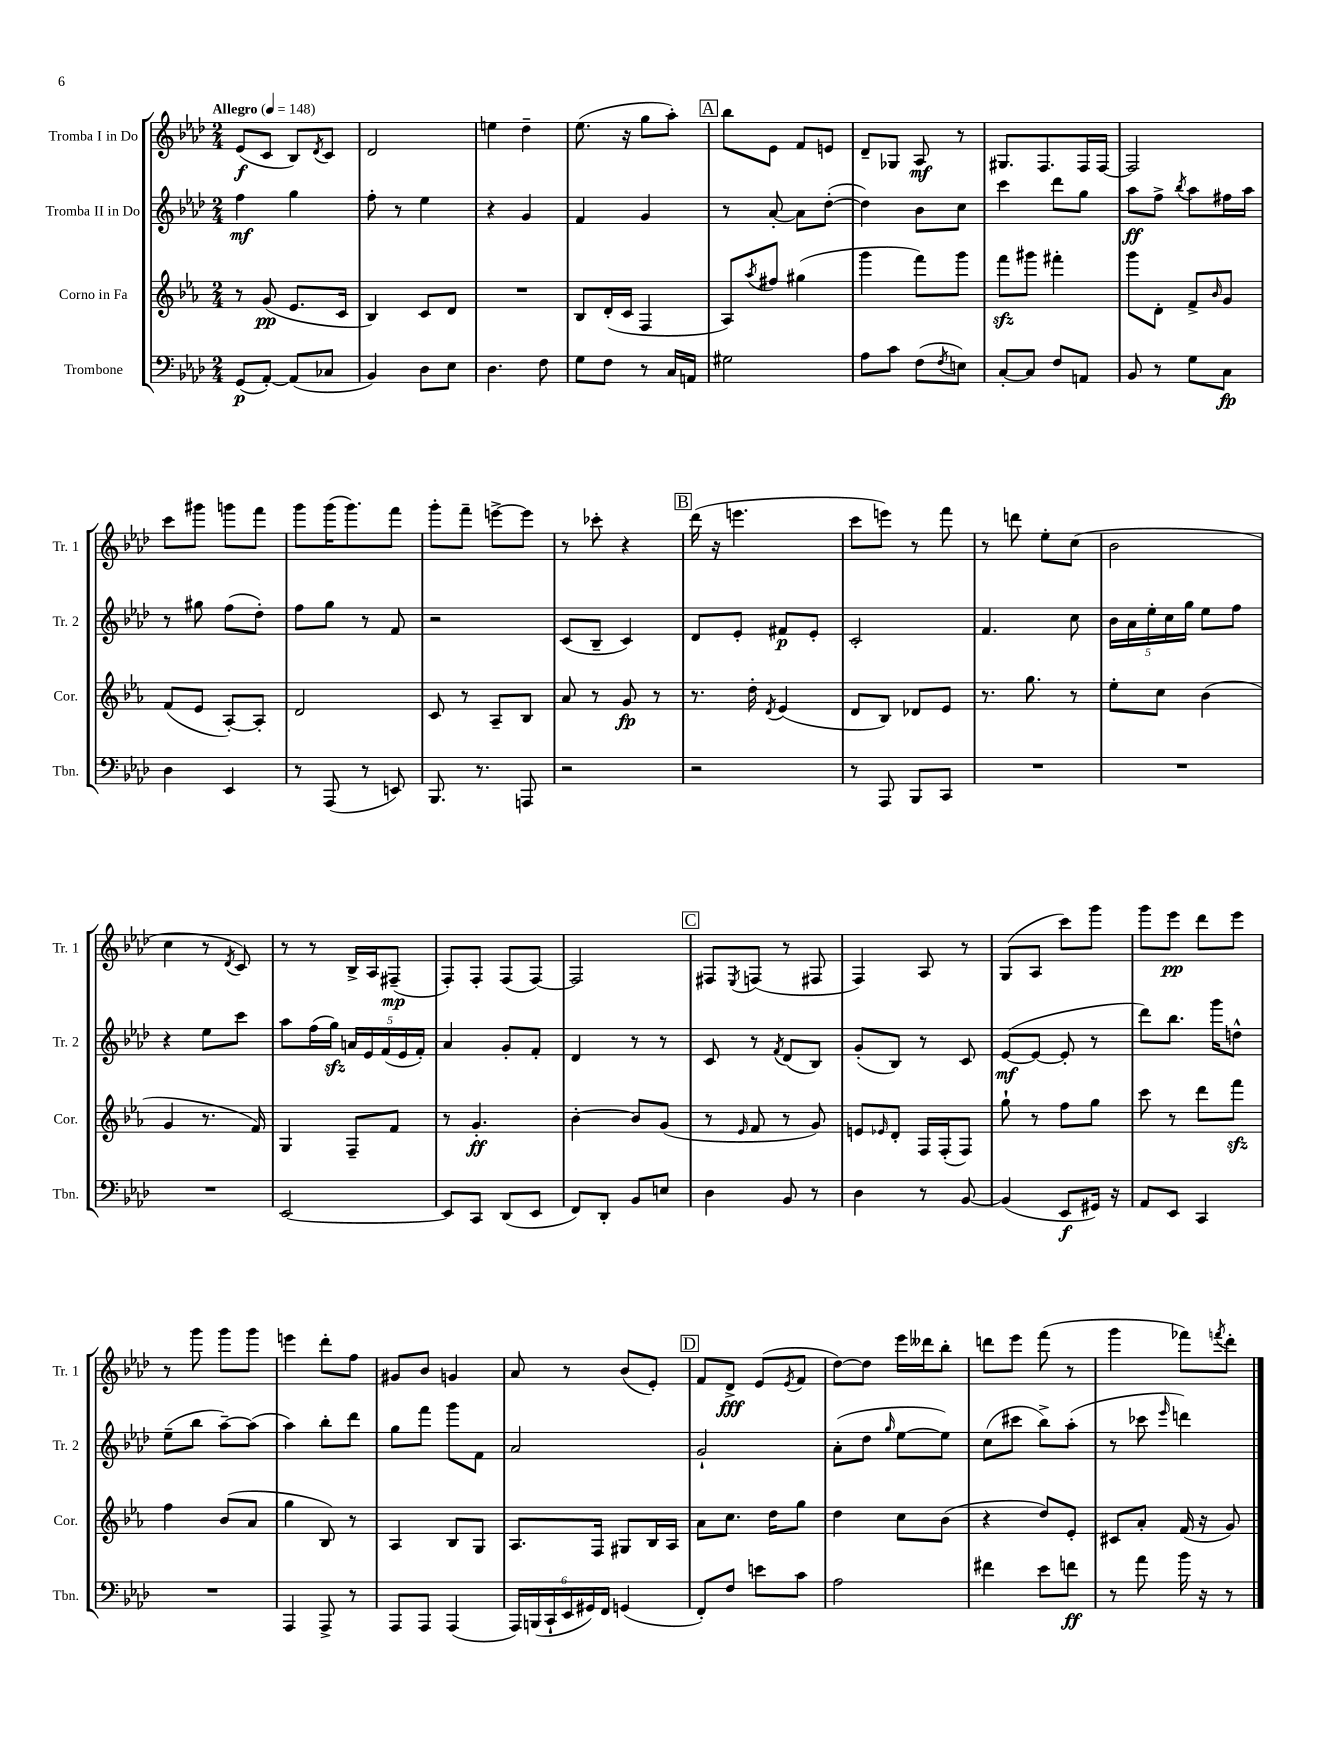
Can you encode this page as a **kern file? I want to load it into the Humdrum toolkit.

**kern	**dynam	**kern	**dynam	**kern	**dynam	**kern	**dynam
*part4	*part4	*part3	*part3	*part2	*part2	*part1	*part1
*staff4	*staff4	*staff3	*staff3	*staff2	*staff2	*staff1	*staff1
*I"Trombone	*	*I"Corno in Fa	*	*I"Tromba II in Do	*	*I"Tromba I in Do	*
*I'Tbn.	*	*I'Cor.	*	*I'Tr. 2	*	*I'Tr. 1	*
*clefF4	*	*clefG2	*	*clefG2	*	*clefG2	*
*k[b-e-a-d-]	*	*k[b-e-a-]	*	*k[b-e-a-d-]	*	*k[b-e-a-d-]	*
*M2/4	*	*M2/4	*	*M2/4	*	*M2/4	*
*MM148	*	*MM148	*	*MM148	*	*MM148	*
=1	=1	=1	=1	=1	=1	=1	=1
!	!	!	!	!	!	!LO:TX:a:B:t=Allegro	!
(8GG/L	p	8r	.	4ff\	mf	(8e-/L	f
[8AA-'/J)	.	(8g/	pp	.	.	8c/J	.
(8AA-/L]	.	8.e-/L	.	4gg\	.	8B-/L)	.
.	.	.	.	.	.	8qd-/	.
8C-X/J	.	.	.	.	.	8c/J	.
.	.	16c/Jk	.	.	.	.	.
=2	=2	=2	=2	=2	=2	=2	=2
4BB-/)	.	4B-/)	.	8ff'\	.	2d-/	.
.	.	.	.	8r	.	.	.
8D-\L	.	8c/L	.	4ee-\	.	.	.
8E-\J	.	8d/J	.	.	.	.	.
=3	=3	=3	=3	=3	=3	=3	=3
4.D-\	.	2r	.	4r	.	4een\	.
.	.	.	.	4g/	.	4dd-~\	.
8F\	.	.	.	.	.	.	.
=4	=4	=4	=4	=4	=4	=4	=4
8G\L	.	8B-/L	.	4f/	.	(8.ee-\	.
8F\J	.	(16d'/L	.	.	.	.	.
.	.	16c/JJ	.	.	.	16r	.
8r	.	4F/	.	4g/	.	8gg\L	.
16C/LL	.	.	.	.	.	8aa-'\J)	.
16AAn/JJ	.	.	.	.	.	.	.
!!LO:REH:place=s1:t=A
=5	=5	=5	=5	=5	=5	=5	=5
2G#X\	.	8A-/L)	.	8r	.	8bb-\L	.
.	.	8qaa-/	.	.	.	.	.
.	.	8ff#X/J	.	[8a-'/	.	8e-\J	.
.	.	(4gg#X\	.	8a-\L]	.	8f/L	.
.	.	.	.	([8dd-'\J	.	8en/J	.
=6	=6	=6	=6	=6	=6	=6	=6
8A-\L	.	4ggg\	.	4dd-\])	.	8d-~/L	.
8c\J	.	.	.	.	.	8G-X/J	.
(8F\L	.	8fff\L)	.	8b-\L	.	8A-/	mf
8qF/	.	.	.	.	.	.	.
8En\J)	.	8ggg\J	.	8cc\J	.	8r	.
=7	=7	=7	=7	=7	=7	=7	=7
[8C'/L	.	8fffzz\L	.	4ccc\	.	8.G#X/L	.
8C/J]	.	8ggg#X\J	.	.	.	.	.
.	.	.	.	.	.	8.F/	.
8F/L	.	4fff#X'\	.	8ddd-\L	.	.	.
8AAn/J	.	.	.	8gg\J	.	16F/L	.
.	.	.	.	.	.	[16F/JJ	.
=8	=8	=8	=8	=8	=8	=8	=8
8BB-/	.	8ggg\L	.	8aa-\L	ff	2F/]	.
8r	.	8d'\J	.	8ff^\J	.	.	.
.	.	.	.	8qbb-/	.	.	.
8G\L	.	8f^/L	.	8aa-\L	.	.	.
.	.	16qqb-/	.	.	.	.	.
8C\J	fp	8g/J	.	16ff#X\L	.	.	.
.	.	.	.	16aa-\JJ	.	.	.
!!LO:LB:g=z
=9	=9	=9	=9	=9	=9	=9	=9
4D-\	.	(8f/L	.	8r	.	8ccc\L	.
.	.	8e-/J	.	8gg#X\	.	8ggg#X\J	.
4EE-/	.	[8A-'/L)	.	(8ff\L	.	8gggn\L	.
.	.	8A-'/J]	.	8dd-'\J)	.	8fff\J	.
=10	=10	=10	=10	=10	=10	=10	=10
8r	.	2d/	.	8ff\L	.	8ggg\L	.
(8AAA-/	.	.	.	8gg\J	.	(16ggg\K	.
.	.	.	.	.	.	8.ggg\)	.
8r	.	.	.	8r	.	.	.
8EEn/)	.	.	.	8f/	.	8fff\J	.
=11	=11	=11	=11	=11	=11	=11	=11
8.BBB-/	.	8c/	.	2r	.	8ggg'\L	.
.	.	8r	.	.	.	8fff~\J	.
8.r	.	.	.	.	.	.	.
.	.	8A-~/L	.	.	.	[8eeen^\L	.
8AAAn/	.	8B-/J	.	.	.	8eee\J]	.
=12	=12	=12	=12	=12	=12	=12	=12
2r	.	8a-/	.	(8c/L	.	8r	.
.	.	8r	.	8B-~/J	.	8ccc-X'\	.
.	.	8g/	fp	4c/)	.	4r	.
.	.	8r	.	.	.	.	.
!!LO:REH:place=s1:t=B
=13	=13	=13	=13	=13	=13	=13	=13
2r	.	8.r	.	8d-/L	.	(16ddd-\	.
.	.	.	.	.	.	16r	.
.	.	.	.	8e-'/J	.	4.eeen\	.
.	.	16dd'\	.	.	.	.	.
.	.	8qd/	.	.	.	.	.
.	.	(4e-/	.	8f#X/L	p	.	.
.	.	.	.	8e-'/J	.	.	.
=14	=14	=14	=14	=14	=14	=14	=14
8r	.	8d/L	.	2c'/	.	8ccc\L	.
8AAA-/	.	8B-/J)	.	.	.	8eeen\J)	.
8BBB-/L	.	8d-X/L	.	.	.	8r	.
8CC/J	.	8e-/J	.	.	.	8fff\	.
=15	=15	=15	=15	=15	=15	=15	=15
2r	.	8.r	.	4.f/	.	8r	.
.	.	.	.	.	.	8dddn\	.
.	.	8.gg\	.	.	.	.	.
.	.	.	.	.	.	8ee-'\L	.
.	.	8r	.	8cc\	.	(8cc\J	.
=16	=16	=16	=16	=16	=16	=16	=16
2r	.	8ee-'\L	.	20b-\LL	.	2b-\	.
.	.	.	.	20a-\	.	.	.
.	.	.	.	20ee-'\	.	.	.
.	.	8cc\J	.	.	.	.	.
.	.	.	.	20cc\	.	.	.
.	.	.	.	20gg\JJ	.	.	.
.	.	(4b-\	.	8ee-\L	.	.	.
.	.	.	.	8ff\J	.	.	.
!!LO:LB:g=z
=17	=17	=17	=17	=17	=17	=17	=17
2r	.	4g/	.	4r	.	4cc\	.
.	.	8.r	.	8ee-\L	.	8r	.
.	.	.	.	.	.	8qd-/	.
.	.	.	.	8ccc\J	.	8c/)	.
.	.	16f/)	.	.	.	.	.
=18	=18	=18	=18	=18	=18	=18	=18
[2EE-/	.	4G/	.	8aa-\L	.	8r	.
.	.	.	.	(16ff\L	.	8r	.
.	.	.	.	16ggzz\JJ)	.	.	.
.	.	8F~/L	.	20an/LL	.	16B-^/LL	.
.	.	.	.	20e-/	.	.	.
.	.	.	.	.	.	16A-/J	.
.	.	.	.	(20f/	.	.	.
.	.	8f/J	.	.	.	(8F#X~/J	mp
.	.	.	.	20e-/	.	.	.
.	.	.	.	20f'/JJ)	.	.	.
=19	=19	=19	=19	=19	=19	=19	=19
8EE-/L]	.	8r	.	4a-/	.	8F'/L)	.
8CC/J	.	4.g'/	ff	.	.	8F'/J	.
(8DD-/L	.	.	.	8g'/L	.	(8F/L	.
8EE-/J	.	.	.	8f'/J	.	[8F/J)	.
=20	=20	=20	=20	=20	=20	=20	=20
8FF/L)	.	[4b-'\	.	4d-/	.	2F/]	.
8DD-'/J	.	.	.	.	.	.	.
8BB-/L	.	8b-/L]	.	8r	.	.	.
8En/J	.	(8g/J	.	8r	.	.	.
!!LO:REH:place=s1:t=C
=21	=21	=21	=21	=21	=21	=21	=21
4D-\	.	8r	.	8c/	.	8F#X/L	.
.	.	16qqe-/	.	.	.	8qE-/	.
.	.	8f/	.	8r	.	(8Fn/J	.
.	.	.	.	8qf/	.	.	.
8BB-/	.	8r	.	(8d-/L	.	8r	.
8r	.	8g/)	.	8B-/J)	.	8F#X/	.
=22	=22	=22	=22	=22	=22	=22	=22
4D-\	.	8en/L	.	(8g'/L	.	4F/)	.
.	.	16qqe-X/	.	.	.	.	.
.	.	8d'/J	.	8B-/J)	.	.	.
8r	.	16F/LL	.	8r	.	8A-/	.
.	.	(16F'/J	.	.	.	.	.
[8BB-/	.	8F/J)	.	8c/	.	8r	.
=23	=23	=23	=23	=23	=23	=23	=23
(4BB-/]	.	8gg`\	.	([8e-/L	mf	(8G/L	.
.	.	8r	.	8e-/J_	.	8A-/J	.
8EE-/L	f	8ff\L	.	8e-'/]	.	8ccc\L)	.
16GG#X/Jk)	.	8gg\J	.	8r	.	8ggg\J	.
16r	.	.	.	.	.	.	.
=24	=24	=24	=24	=24	=24	=24	=24
8AA-/L	.	8ccc\	.	8ddd-\L)	.	8ggg\L	.
8EE-/J	.	8r	.	8.bb-\J	.	8eee-\J	pp
4CC/	.	8ddd\L	.	.	.	8ddd-\L	.
.	.	.	.	16ggg\KL	.	.	.
.	.	8fffzz\J	.	8ddn^^\J	.	8eee-\J	.
!!LO:LB:g=z
=25	=25	=25	=25	=25	=25	=25	=25
2r	.	4ff\	.	(8ee-~\L	.	8r	.
.	.	.	.	8bb-\J	.	8ggg\	.
.	.	(8b-/L	.	[8aa-~\L)	.	8ggg\L	.
.	.	8a-/J	.	(8aa-\J]	.	8ggg\J	.
=26	=26	=26	=26	=26	=26	=26	=26
4AAA-/	.	4gg\	.	4aa-\)	.	4eeen\	.
8AAA-^/	.	8B-/)	.	8bb-'\L	.	8ddd-'\L	.
8r	.	8r	.	8ddd-\J	.	8ff\J	.
=27	=27	=27	=27	=27	=27	=27	=27
8AAA-/L	.	4A-/	.	8gg\L	.	8g#X/L	.
8AAA-/J	.	.	.	8fff\J	.	8b-/J	.
(4AAA-/	.	8B-/L	.	8ggg\L	.	4gn/	.
.	.	8G/J	.	8f\J	.	.	.
=28	=28	=28	=28	=28	=28	=28	=28
24AAA-/LL)	.	8.A-/L	.	2a-/	.	8a-/	.
(24BBBn/	.	.	.	.	.	.	.
24CC`/	.	.	.	.	.	.	.
24EE-/	.	.	.	.	.	8r	.
24GG#X/)	.	.	.	.	.	.	.
.	.	16F/Jk	.	.	.	.	.
24FF/JJ	.	.	.	.	.	.	.
(4GGn/	.	8G#X/L	.	.	.	(8b-/L	.
.	.	16B-/L	.	.	.	8e-'/J)	.
.	.	16A-/JJ	.	.	.	.	.
!!LO:REH:place=s1:t=D
=29	=29	=29	=29	=29	=29	=29	=29
8FF'/L)	.	8a-\L	.	2g`/	.	8f/L	.
8F/J	.	8.cc\J	.	.	.	8d-^/J	fff
8en\L	.	.	.	.	.	(8e-/L	.
.	.	16dd\KL	.	.	.	.	.
.	.	.	.	.	.	8qe-/	.
8c\J	.	8gg\J	.	.	.	8f/J	.
=30	=30	=30	=30	=30	=30	=30	=30
2A-\	.	4dd\	.	(8a-'\L	.	[8dd-\L)	.
.	.	.	.	8dd-\J	.	8dd-\J]	.
.	.	.	.	16qqgg/	.	.	.
.	.	8cc\L	.	[8ee-\L	.	16eee-\LL	.
.	.	.	.	.	.	16ddd--X\J	.
.	.	(8b-\J	.	8ee-\J])	.	8bb-'\J	.
=31	=31	=31	=31	=31	=31	=31	=31
4f#X\	.	4r	.	(8cc\L	.	8dddn\L	.
.	.	.	.	8ccc#X\J	.	8eee-\J	.
8e-\L	.	8dd/L)	.	8bb-^\L)	.	(8fff\	.
8fn\J	ff	8e-'/J	.	(8aa-'\J	.	8r	.
=32	=32	=32	=32	=32	=32	=32	=32
8r	.	8c#X/L	.	8r	.	4ggg\	.
8a-\	.	8a-'/J	.	8ccc-X\	.	.	.
.	.	.	.	16qqeee-/	.	.	.
16b-\	.	(16f/	.	4dddn\)	.	8fff-X\L)	.
16r	.	16r	.	.	.	.	.
.	.	.	.	.	.	8qfffn/	.
8r	.	8g/)	.	.	.	8ddd-'\J	.
==	==	==	==	==	==	==	==
*-	*-	*-	*-	*-	*-	*-	*-
